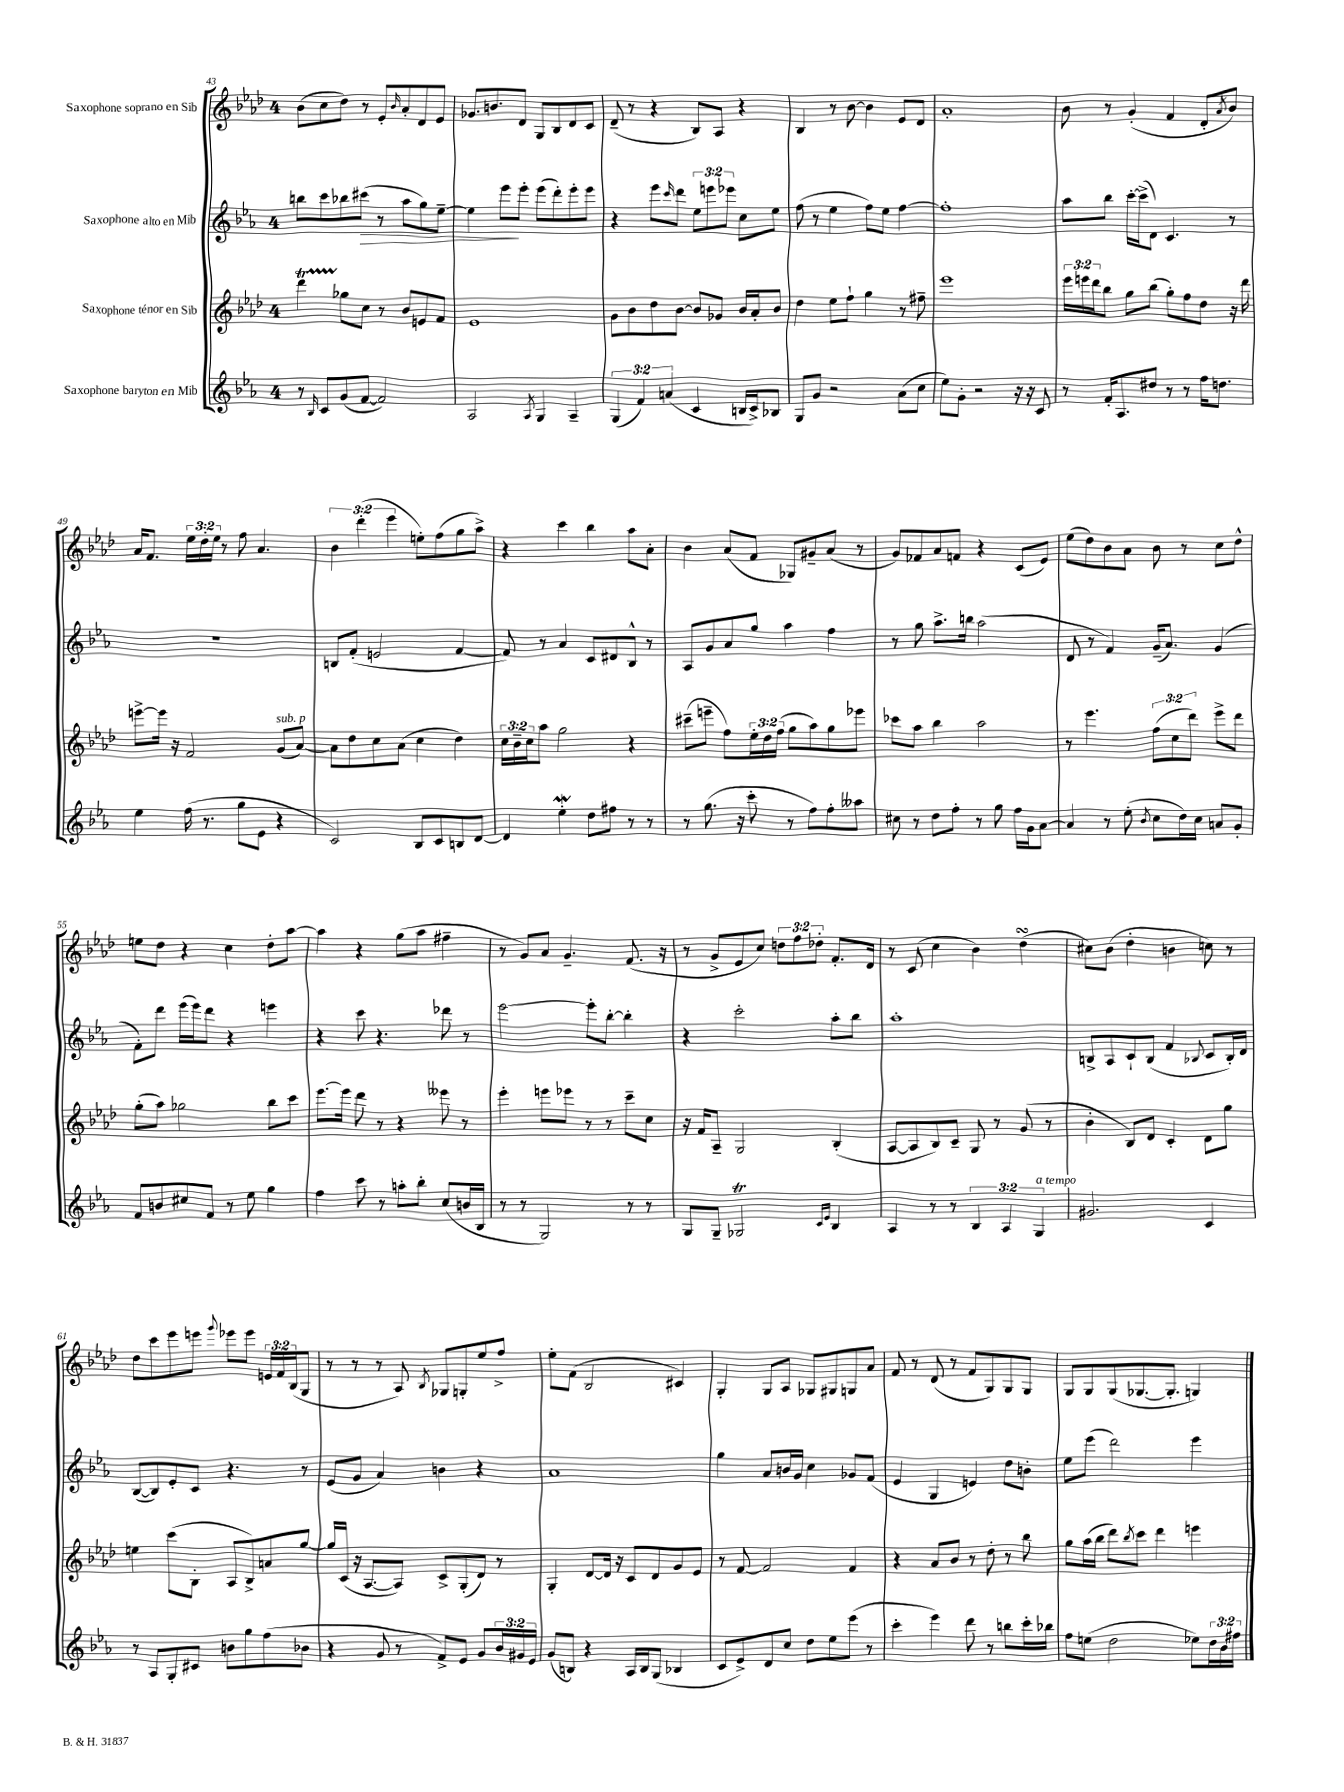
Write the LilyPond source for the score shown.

<<
\new StaffGroup <<
\new Staff = "s0" \with { instrumentName = "Saxophone soprano en Sib" } {
    \clef treble \key aes \major \once \override Staff.TimeSignature.style = #'single-digit \time 4/4 \override Staff.TupletNumber.text = #tuplet-number::calc-fraction-text
    bes'8( c''8 des''8) r8 ees'8-. \grace { bes'16 } aes'8-. des'8 ees'8 |
    ges'8. b'8. des'8 g8 bes8 des'8 c'8 |
    des'8--( r8 r4 bes8) aes8 r4 |
    bes4 r8 bes'8~ bes'4 ees'8 des'8 |
    aes'1-. |
    bes'8 r8 g'4-.( f'4 des'8-. \acciaccatura { aes'8 } bes'8) |
    aes'16 f'8. \tuplet 3/2 { ees''16 des''16-. ees''16 } r8 f''8 aes'4. |
    \tuplet 3/2 { bes'4 des'''4-.( ees'''4 } e''8-.) f''8( g''8 aes''8->) |
    r4 c'''4 bes''4 aes''8 aes'8-. |
    bes'4 aes'8( f'8 ges8) gis'8-- aes'8( r8 |
    g'8) fes'8 aes'8 f'8 r4 c'8( ees'8) |
    ees''8( des''8) bes'8 aes'8 bes'8 r8 c''8 des''8-^ |
    e''8 des''8 r4 c''4 des''8-. aes''8~ |
    aes''4 r4 g''8( aes''8 fis''4-- |
    r8 g'8) aes'8 g'4.-- f'8.( r16 |
    r8 g'8-> ees'8 c''8) \tuplet 3/2 { d''8 f''8 des''8-. } f'8.-. des'16 |
    r8 c'8( c''4 bes'4) des''4\turn( |
    cis''8) bes'8( des''4-. b'4 c''8) r8 |
    des''8 c'''8 ees'''8 e'''8 \appoggiatura { g'''8 } ees'''8 ees'''8 \tuplet 3/2 { e'16 f'16 bes16( } g8 |
    r8 r8 r8 aes8) \acciaccatura { bes8 } ges8 g8-. ees''8 f''8-> |
    ees''8-. f'8( bes2 cis'4) |
    g4-. g8 aes8 ges8 gis8 g8 aes'8 |
    f'8 r8 des'8( r8 f'8 g8) g8 g8 |
    g8 g8 g8( ges8.~ ges8.-. g4) \bar "|." |
}
\new Staff = "s1" \with { instrumentName = "Saxophone alto en Mib" } {
    \clef treble \key ees \major \once \override Staff.TimeSignature.style = #'single-digit \time 4/4 \override Staff.TupletNumber.text = #tuplet-number::calc-fraction-text
    b''8 c'''8 bes''8 cis'''8\>( r8 aes''8 g''8) ees''8~-- |
    ees''4 ees'''8\! ees'''8-. ees'''8( d'''8-.) ees'''8-. ees'''8 |
    r4 ees'''8 \grace { c'''16 } d'''8 \tuplet 3/2 { ees''8 e'''8 ees'''8 } c''8 ees''8 |
    f''8( r8 ees''4 f''8) ees''8 f''4~ |
    f''1-. |
    aes''8 bes''8 c'''16~-. c'''16->( d'8) c'4. r8 |
    R1 |
    b8 f'8-.( e'2 f'4~ |
    f'8) r8 aes'4 c'8 dis'8 bes8-^ r8 |
    aes8 g'8 aes'8 g''8 aes''4 f''4 |
    r8 g''8 aes''8.-> b''16 aes''2( |
    d'8 r8 f'4) g'16--( aes'8.) g'4( |
    f'8-.) d'''8 ees'''16( ees'''16) d'''8 r4 e'''4 |
    r4 c'''8 r4. des'''8 r8 |
    ees'''2~ ees'''8-. bes''8~-. bes''4-. |
    r4 c'''2-. aes''8-. bes''8 |
    aes''1-. |
    b8-> aes8 c'8-! b8( f'4 \appoggiatura { bes8 } c'8 bes16-.) d'16 |
    bes8~( bes8) ees'8-. c'8 r4. r8 |
    ees'8( g'8 aes'4) b'4 r4 |
    aes'1 |
    g''4 aes'8 b'16 g'16 c''4 ges'8 f'8( |
    ees'4 g4 e'4) d''8 b'8-. |
    ees''8 ees'''8( d'''2) ees'''4 \bar "|." |
}
\new Staff = "s2" \with { instrumentName = "Saxophone ténor en Sib" } {
    \clef treble \key aes \major \once \override Staff.TimeSignature.style = #'single-digit \time 4/4 \override Staff.TupletNumber.text = #tuplet-number::calc-fraction-text
    des'''4\startTrillSpan ges''8\stopTrillSpan c''8 r8 bes'8 e'8 f'8 |
    ees'1 |
    g'8 bes'8 des''8 bes'8~ bes'8 ges'8 bes'16 aes'16-. bes'8 |
    des''4 ees''8 f''8-! g''4 r8 fis''8-- |
    ees'''1 |
    \tuplet 3/2 { ees'''16 e'''16 des'''16 } bes''8 g''8 bes''8( g''8-.) f''8 des''8 r16 des'''16 |
    e'''8~-> e'''16 r16 f'2 g'8^\markup { \italic "sub. p" }( aes'8~) |
    aes'8 des''8 c''8 aes'8( c''4 des''4) |
    \tuplet 3/2 { c''16 bes'16-- c''16 } aes''8 g''2 r4 |
    cis'''8--( e'''8-- f''8) \tuplet 3/2 { ees''16-. des''16 f''16( } g''8 aes''8) g''8 ees'''8 |
    ces'''8 aes''8 bes''4 aes''2 |
    r8 ees'''4. \tuplet 3/2 { f''8( c''8 des'''8) } ees'''8-> des'''8 |
    g''8-.( aes''8) ges''2 bes''8 c'''8 |
    ees'''8.~ ees'''16 des'''8 r8 r4 eeses'''8 r8 |
    ees'''4-. e'''8 ees'''8 r8 r8 c'''8-- c''8 |
    r16 f'16 aes8-- g2 bes4-.( |
    aes8~ aes8 bes8) c'8-- g8 r8 g'8( r8 |
    bes'4-. bes8) des'8 c'4-. des'8 g''8 |
    e''4 c'''8( bes8-. aes8 bes8->) a'8 g''8~ |
    g''16 c'16( r16 aes8.~ aes8) c'8-> g8-.( des'8) r8 |
    g4-. des'8~ des'16 r16 c'8 des'8 g'8 ees'8 |
    r8 f'8~ f'2 f'4 |
    r4 aes'8 bes'8 r8 des''8-. r8 bes''8 |
    g''8 aes''16( bes''16 des'''8) \acciaccatura { bes''8 } c'''8 des'''4 e'''4 \bar "|." |
}
\new Staff = "s3" \with { instrumentName = "Saxophone baryton en Mib" } {
    \clef treble \key ees \major \once \override Staff.TimeSignature.style = #'single-digit \time 4/4 \override Staff.TupletNumber.text = #tuplet-number::calc-fraction-text
    r8 \grace { bes16 } c'8 g'8( f'8~ f'2) |
    aes2 \acciaccatura { aes8 } g4 aes4-- |
    \tuplet 3/2 { g4( f'4) a'4( } c'4 b16 c'16->) bes8 |
    g8 g'8 r2 aes'8( c''8 |
    ees''8) g'8-. r2 r16 r16 c'8 |
    r8 f'16-. aes8. dis''8 r8 r8 f''16 d''8. |
    ees''4 f''16( r8. g''8 ees'8 r4 |
    c'2) bes8 c'8 b8 d'8~ |
    d'4 ees''4-.\mordent d''8 fis''8 r8 r8 |
    r8 g''8.( r16 c'''8-. r8 f''8) f''8-. aeses''8 |
    cis''8 r8 d''8 f''8-. r8 g''8 f''16 g'16 aes'8~ |
    aes'4 r8 ees''8-.( \acciaccatura { bes'8 } c''8 d''16) c''16 a'8 g'8-. |
    f'8 b'8 cis''8 f'8 r8 ees''8 g''4 |
    f''4 c'''8 r8 a''8-. bes''8-. c''8( b'16 bes16 |
    r8 r8 g2) r8 r8 |
    g8 g8-- ges2\trill \grace { c'16 ees'16 } bes4 |
    aes4 r8 r8 \tuplet 3/2 { bes4 aes4 g4^\markup { \italic "a tempo" } } |
    gis'2. c'4 |
    r8 aes8 g8-. cis'8 b'8 g''8 f''8( bes'8 |
    r4 g'8 r8 f'8->) ees'8 g'8 \tuplet 3/2 { bes'16 gis'16 ees'16 } |
    g'8( b8) r4 aes16 b16 g8( bes4 |
    c'8 ees'8->) d'8 c''8 d''8 ees''8 ees'''8( r8 |
    c'''4-. ees'''4) d'''8 r8 b''8 c'''16-. bes''16 |
    f''8 e''8( d''2 ees''8) \tuplet 3/2 { d''16 bes'16 fis''16 } \bar "|." |
}
>>
>>
\layout { \context { \Score currentBarNumber = #43 } }
